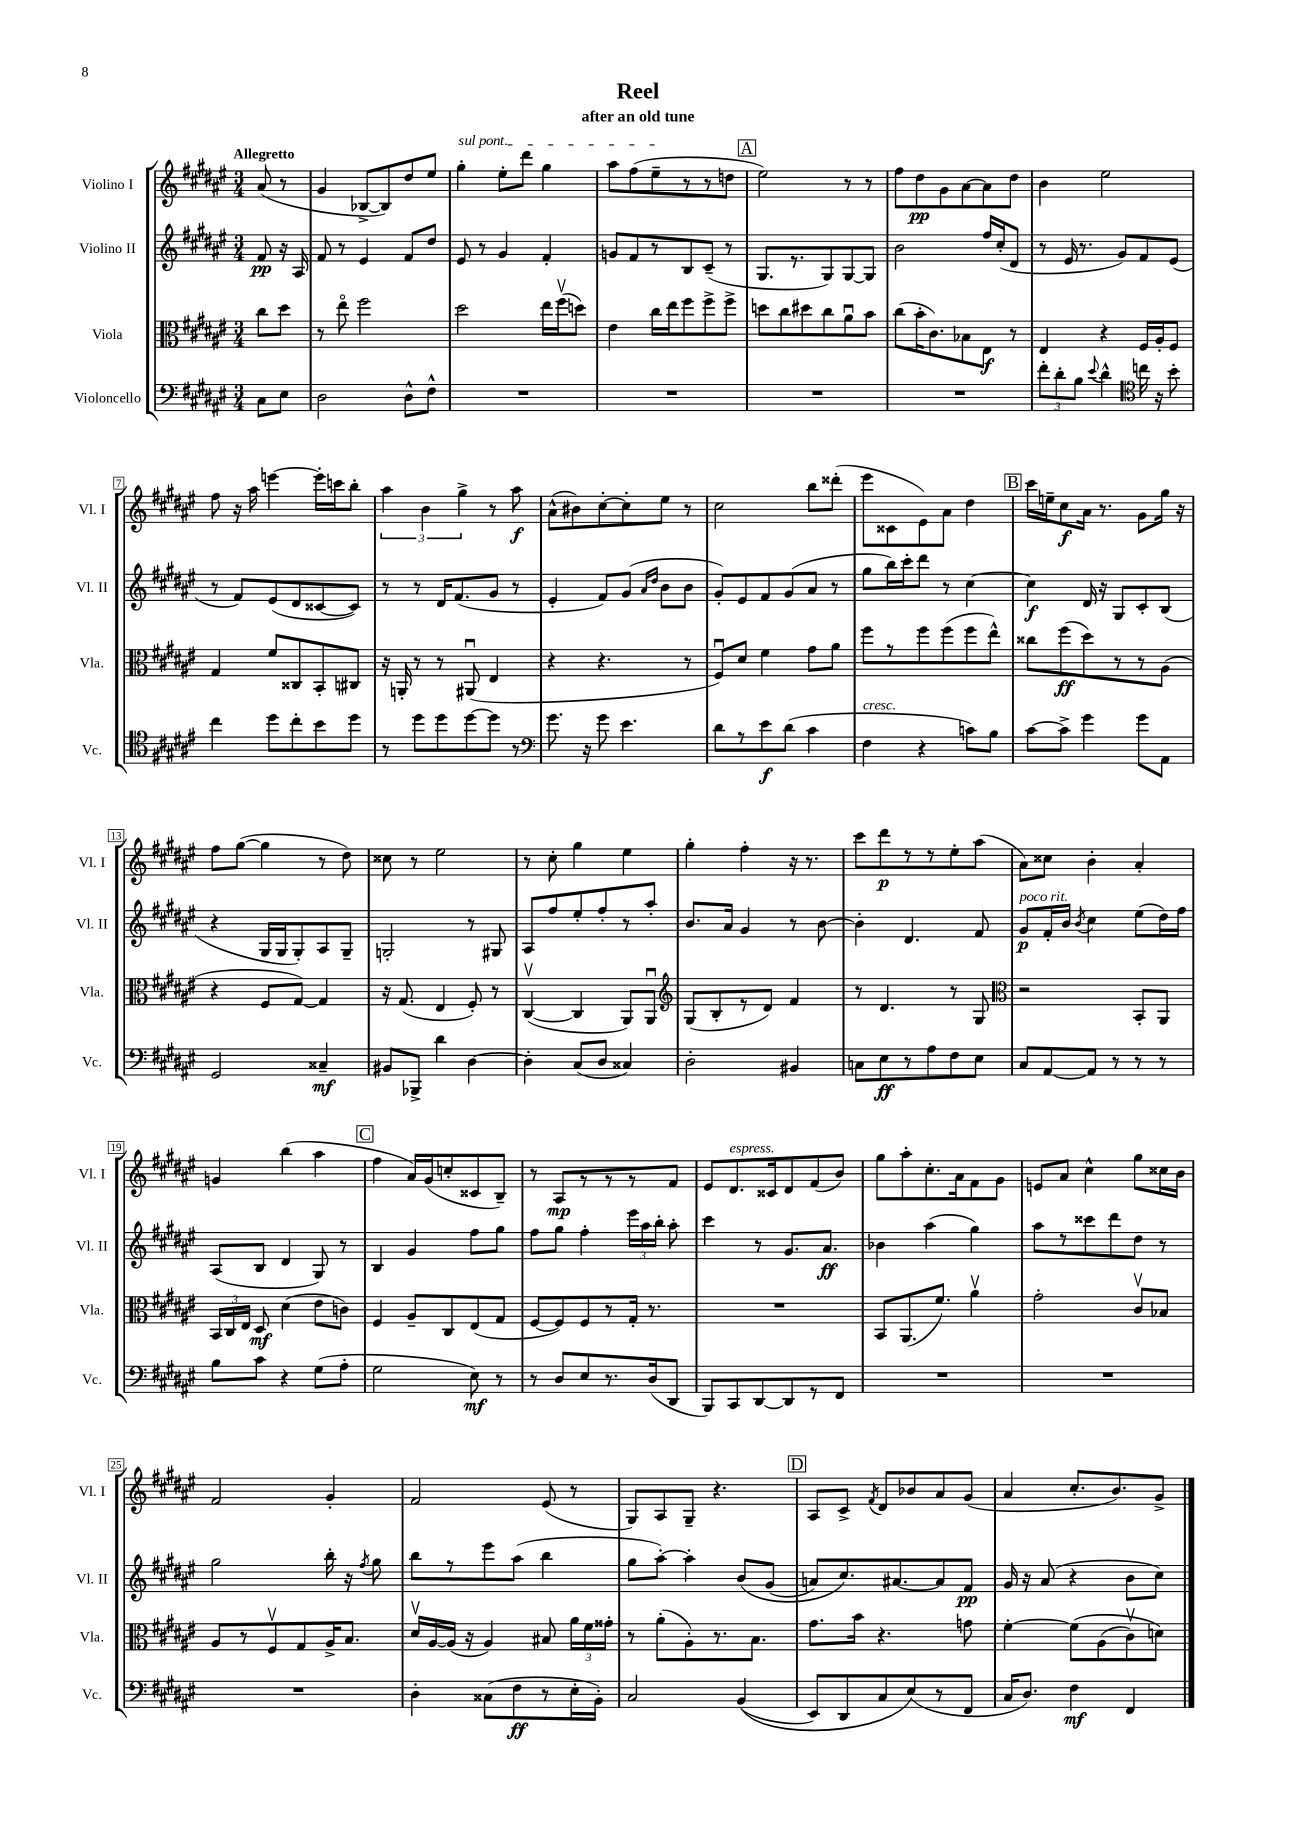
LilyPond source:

\header { title = "Reel" subtitle = "after an old tune" }
<<
\new StaffGroup <<
\new Staff = "s0" \with { instrumentName = "Violino I" shortInstrumentName = "Vl. I" } {
    \clef treble \key fis \major \numericTimeSignature \time 3/4 \partial 4 \tempo "Allegretto"
    \autoBeamOff ais'8( r8 |
    gis'4 bes8[~-> bes8) dis''8 eis''8] |
    \once \override TextSpanner.bound-details.left.text = \markup { \italic "sul pont." } gis''4-.\startTextSpan eis''8[-. dis'''8] gis''4 |
    ais''8[ fis''8( eis''8--\stopTextSpan r8 r8 d''8] |
    \mark \markup { \box "A" } eis''2) r8 r8 |
    fis''8[ dis''8\pp gis'8 ais'8~ ais'8 dis''8] |
    b'4 eis''2 |
    fis''8 r16 ais''16 e'''4~ e'''16[-. c'''16 b''8]-. |
    \tuplet 3/2 { ais''4 b'4 gis''4-> } r8 ais''8\f |
    ais'8[-^( bis'8) cis''8~-. cis''8-. eis''8] r8 |
    cis''2 b''8[ disis'''8]-.( |
    eis'''8[ cisis'8 eis'8) ais'8] dis''4 |
    \mark \markup { \box "B" } cis'''16[ e''16-- cis''8\f ais'16] r8. gis'8[ gis''16] r16 |
    fis''8[ gis''8]~( gis''4 r8 dis''8) |
    cisis''8 r8 eis''2 |
    r8 cis''8-. gis''4 eis''4 |
    gis''4-. fis''4-. r16 r8. |
    cis'''8[ dis'''8\p r8 r8 eis''8-. ais''8]( |
    ais'8[) cisis''8] b'4-. ais'4-. |
    g'4 b''4( ais''4 |
    \mark \markup { \box "C" } fis''4 ais'16[) gis'16( c''8-. cisis'8 b8]--) |
    r8 ais8[\mp r8 r8 r8 fis'8] |
    eis'8[ dis'8.^\markup { \italic "espress." } cisis'16 dis'8 fis'8( b'8]) |
    gis''8[ ais''8-. cis''8.-. ais'16 fis'8 gis'8] |
    e'8[ ais'8] cis''4-^ gis''8[ cisis''16 b'16] |
    fis'2 gis'4-. |
    fis'2 eis'8( r8 |
    gis8[) ais8 gis8]-- r4. |
    \mark \markup { \box "D" } ais8[ cis'8]-> \acciaccatura { fis'8 } dis'8[ bes'8 ais'8 gis'8]( |
    ais'4 cis''8.[-. b'8.) gis'8]-> \bar "|." |
}
\new Staff = "s1" \with { instrumentName = "Violino II" shortInstrumentName = "Vl. II" } {
    \clef treble \key fis \major \numericTimeSignature \time 3/4 \partial 4
    \autoBeamOff fis'8\pp r16 ais16 |
    fis'8 r8 eis'4 fis'8[ dis''8] |
    eis'8 r8 gis'4 fis'4-. |
    g'8[ fis'8 r8 b8 cis'8]--( r8 |
    \mark \markup { \box "A" } gis8.[ r8. gis8) gis8~ gis8] |
    b'2 fis''16[ cis''16-.( dis'8] |
    r8 eis'16 r8. gis'8[) fis'8 eis'8]( |
    r8 fis'8[) eis'8( dis'8 cisis'8~ cisis'8]) |
    r8 r8 dis'16[ fis'8.( gis'8] r8 |
    eis'4-. fis'8[) gis'8]( \grace { ais'16[ dis''16] } b'8[ b'8] |
    gis'8[-.) eis'8 fis'8 gis'8( ais'8] r8 |
    gis''8[ b''16) cis'''16-. dis'''8] r8 cis''4~ |
    \mark \markup { \box "B" } cis''4\f dis'16 r16 gis8[ cis'8-. b8]( |
    r4 gis16[ gis16 gis8-.) ais8 gis8]-- |
    g2-. r8 gis8 |
    ais8[ fis''8 eis''8-. fis''8-. r8 ais''8]-. |
    b'8.[ ais'16] gis'4 r8 b'8~ |
    b'4-. dis'4. fis'8 |
    gis'8[\p^\markup { \italic "poco rit." } fis'16-. b'16] \acciaccatura { b'8 } cis''4 eis''8[( dis''16) fis''16] |
    ais8[( b8] dis'4 gis8) r8 |
    \mark \markup { \box "C" } b4 gis'4 fis''8[ gis''8] |
    fis''8[ gis''8] fis''4-. \tuplet 3/2 { eis'''16[ ais''16 b''16]-. } ais''8-. |
    cis'''4 r8 gis'8.[ ais'8.]\ff |
    bes'4 ais''4( gis''4) |
    ais''8[ r8 cisis'''8 dis'''8 dis''8] r8 |
    gis''2 b''16-. r16 \acciaccatura { fis''8 } gis''8 |
    b''8[ r8 eis'''8 ais''8]( b''4 |
    gis''8[ ais''8]~-.) ais''4-. b'8[\( gis'8]( |
    \mark \markup { \box "D" } a'8[) cis''8.\) ais'8.~ ais'8 fis'8]\pp |
    gis'16 r16 ais'8( r4 b'8[ cis''8]) \bar "|." |
}
\new Staff = "s2" \with { instrumentName = "Viola" shortInstrumentName = "Vla." } {
    \clef alto \key fis \major \numericTimeSignature \time 3/4 \partial 4
    \autoBeamOff cis''8[ dis''8] |
    r8 eis''8\flageolet fis''2 |
    dis''2 eis''16[ fis''16\upbow( d''8]) |
    eis'4 cis''16[ eis''16 fis''8 fis''8-> fis''8]-> |
    \mark \markup { \box "A" } d''8[ cis''8 dis''8 cis''8 ais'8\downbow b'8] |
    cis''8[( b'16-. cis'8.) bes8 eis8]\f r8 |
    eis4 r4 fis16[ ais16-. fis8] |
    gis4 fis'8[ cisis8 b,8-. cis8] |
    r16 a,16-. r8 r8 ais,8\downbow( eis4 |
    r4 r4. r8 |
    fis8[\downbow) dis'8] fis'4 gis'8[ ais'8] |
    fis''8[ r8 fis''8 fis''8( fis''8 eis''8]-^) |
    \mark \markup { \box "B" } cisis''8[ fis''8\ff( dis''8) r8 r8 ais8]( |
    r4 fis8[ gis8]~) gis4 |
    r16 gis8.( eis4 fis8-.) r8 |
    cis4~\upbow( cis4 ais,8[) ais,8]\downbow |
    \clef treble gis8[( b8-. r8 dis'8]) fis'4 |
    r8 dis'4. r8 gis8 |
    \clef alto r2 b,8[-. ais,8] |
    \tuplet 3/2 { b,16[ cis16 eis16] } dis8\mf dis'4( eis'8[ c'8]) |
    \mark \markup { \box "C" } fis4 ais8[-- cis8 eis8( gis8] |
    fis8[~ fis8) fis8 r8 gis16]-. r8. |
    R2. |
    b,8[ ais,8.( fis'8.]) ais'4\upbow |
    gis'2-. cis'8[\upbow bes8] |
    ais8[ r8 fis8\upbow gis8 ais16-> b8.] |
    dis'16[\upbow ais16~ ais16]( r16 ais4) bis8 \tuplet 3/2 { ais'16[ fis'16 gisis'16]-. } |
    r8 ais'8[-.( ais8-.) r8. b8.] |
    \mark \markup { \box "D" } gis'8.[ b'16] r4. g'8 |
    fis'4~-. fis'8[\( ais8( cis'8\upbow) d'8]\) \bar "|." |
}
\new Staff = "s3" \with { instrumentName = "Violoncello" shortInstrumentName = "Vc." } {
    \clef bass \key fis \major \numericTimeSignature \time 3/4 \partial 4
    \autoBeamOff cis8[ eis8] |
    dis2 dis8[-^ fis8]-^ |
    R2. |
    R2. |
    \mark \markup { \box "A" } R2. |
    R2. |
    \tuplet 3/2 { fis'8[-. dis'8-. b8] } \appoggiatura { eis'8 } dis'4-^ \clef tenor c''16 r16 b'8-. |
    cis''4 dis''8[ cis''8-. b'8 dis''8] |
    r8 dis''8[ dis''8 dis''8~ dis''8] r8 |
    \clef bass gis'8. r16 gis'8 eis'4. |
    dis'8[ r8 eis'8\f dis'8]( cis'4 |
    fis4^\markup { \italic "cresc." } r4 c'8[) b8] |
    \mark \markup { \box "B" } cis'8[~ cis'8]-> gis'4 gis'8[ ais,8] |
    gis,2 cisis4--\mf |
    bis,8[ bes,,8]-> dis'4 dis4~ |
    dis4-. cis8[( dis8] cisis4) |
    dis2-. bis,4 |
    c8[ eis8\ff r8 ais8 fis8 eis8] |
    cis8[ ais,8~ ais,8] r8 r8 r8 |
    b8[ cis'8] r4 gis8[( ais8]-. |
    \mark \markup { \box "C" } gis2 eis8\mf) r8 |
    r8 dis8[ eis8 r8. dis16( dis,8] |
    b,,8[) cis,8 dis,8~ dis,8 r8 fis,8] |
    R2. |
    R2. |
    R2. |
    dis4-. cisis8[( fis8\ff r8 eis16-. b,16]-.) |
    cis2 b,4(\( |
    \mark \markup { \box "D" } eis,8[) dis,8 cis8 eis8(\) r8 fis,8] |
    cis16[ dis8.]) fis4\mf fis,4 \bar "|." |
}
>>
>>
\layout { \context { \Score \override BarNumber.stencil = #(make-stencil-boxer 0.1 0.3 ly:text-interface::print) } }
